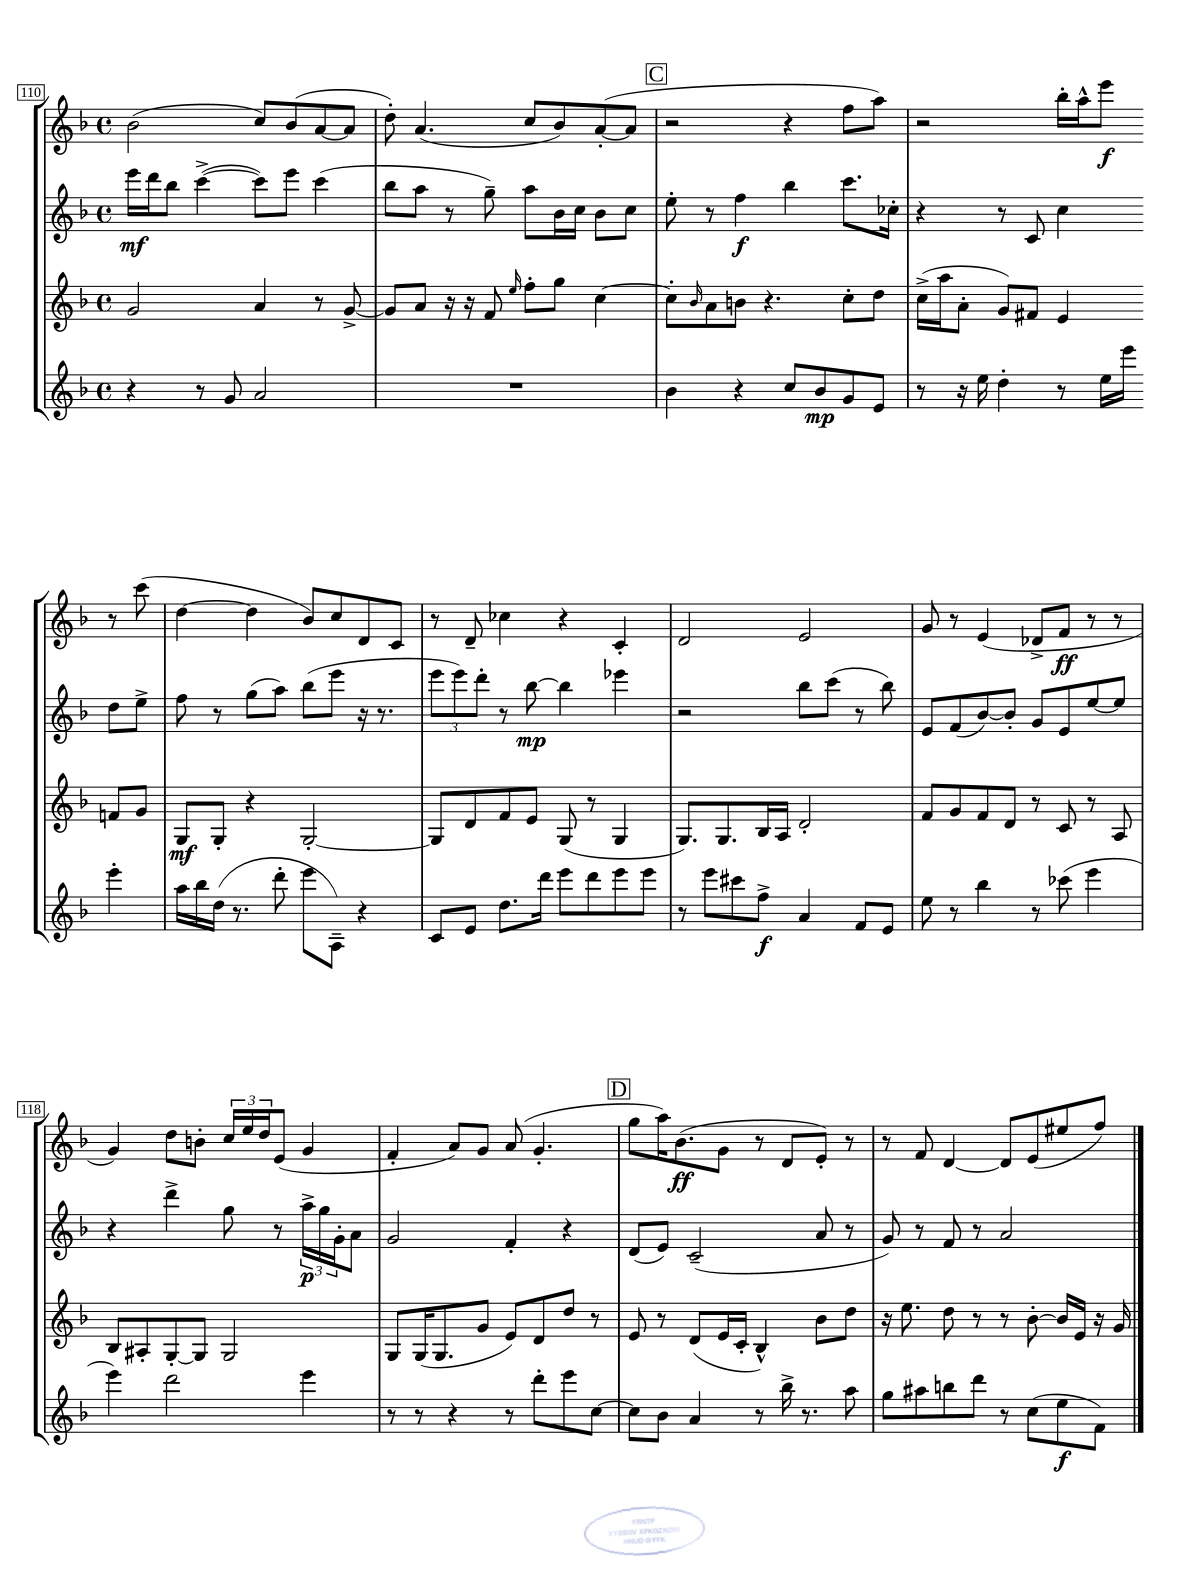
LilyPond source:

<<
\new StaffGroup <<
\new Staff = "s0" {
    \clef treble \key f \major \defaultTimeSignature \time 4/4
    bes'2( c''8) bes'8( a'8~ a'8 |
    d''8-.) a'4.( c''8 bes'8) a'8~-.( a'8 |
    \mark \markup { \box "C" } r2 r4 f''8 a''8) |
    r2 bes''16-. a''16-^ e'''8\f r8 c'''8( |
    d''4~ d''4 bes'8) c''8 d'8 c'8 |
    r8 d'8-- ces''4 r4 c'4-. |
    d'2 e'2 |
    g'8 r8 e'4( des'8-> f'8\ff r8 r8 |
    g'4) d''8 b'8-. \tuplet 3/2 { c''16 e''16 d''16 } e'8( g'4 |
    f'4-. a'8) g'8 a'8( g'4.-. |
    \mark \markup { \box "D" } g''8 a''16) bes'8.\ff( g'8 r8 d'8 e'8-.) r8 |
    r8 f'8 d'4~ d'8 e'8( eis''8 f''8) \bar "|." |
}
\new Staff = "s1" {
    \clef treble \key f \major \defaultTimeSignature \time 4/4
    e'''16\mf d'''16 bes''8 c'''4~->( c'''8) e'''8 c'''4( |
    bes''8 a''8 r8 g''8--) a''8 bes'16 c''16 bes'8 c''8 |
    \mark \markup { \box "C" } e''8-. r8 f''4\f bes''4 c'''8. ces''16-. |
    r4 r8 c'8 c''4 d''8 e''8-> |
    f''8 r8 g''8( a''8) bes''8( e'''8 r16 r8. |
    \tuplet 3/2 { e'''8 e'''8) d'''8-. } r8 bes''8~\mp bes''4 ees'''4 |
    r2 bes''8 c'''8( r8 bes''8) |
    e'8 f'8( bes'8~) bes'8-. g'8 e'8 e''8~ e''8 |
    r4 d'''4-> g''8 r8 \tuplet 3/2 { a''16->\p g''16 g'16-. } a'8 |
    g'2 f'4-. r4 |
    \mark \markup { \box "D" } d'8( e'8) c'2--( a'8 r8 |
    g'8) r8 f'8 r8 a'2 \bar "|." |
}
\new Staff = "s2" {
    \clef treble \key f \major \defaultTimeSignature \time 4/4
    g'2 a'4 r8 g'8~-> |
    g'8 a'8 r16 r16 f'8 \grace { e''16 } f''8-. g''8 c''4~ |
    \mark \markup { \box "C" } c''8-. \grace { bes'16 } a'8 b'8 r4. c''8-. d''8 |
    c''16->( a''16 a'8-. g'8) fis'8 e'4 f'8 g'8 |
    g8\mf g8-. r4 g2~-. |
    g8 d'8 f'8 e'8 g8( r8 g4 |
    g8.) g8. bes16 a16 d'2-. |
    f'8 g'8 f'8 d'8 r8 c'8 r8 a8 |
    bes8 ais8-. g8~-. g8 g2 |
    g8 g16( g8. g'8 e'8) d'8 d''8 r8 |
    \mark \markup { \box "D" } e'8 r8 d'8( e'16 c'16-. bes4-^) bes'8 d''8 |
    r16 e''8. d''8 r8 r8 bes'8~-. bes'16 e'16 r16 g'16 \bar "|." |
}
\new Staff = "s3" {
    \clef treble \key f \major \defaultTimeSignature \time 4/4
    r4 r8 g'8 a'2 |
    R1 |
    \mark \markup { \box "C" } bes'4 r4 c''8 bes'8\mp g'8 e'8 |
    r8 r16 e''16 d''4-. r8 e''16 e'''16 e'''4-. |
    a''16 bes''16 d''16( r8. d'''8-. e'''8 a8--) r4 |
    c'8 e'8 d''8. d'''16 e'''8 d'''8 e'''8 e'''8 |
    r8 e'''8 cis'''8 f''8->\f a'4 f'8 e'8 |
    e''8 r8 bes''4 r8 ces'''8( e'''4 |
    e'''4) d'''2 e'''4 |
    r8 r8 r4 r8 d'''8-. e'''8 c''8~ |
    \mark \markup { \box "D" } c''8 bes'8 a'4 r8 bes''16-> r8. a''8 |
    g''8 ais''8 b''8 d'''8 r8 c''8( e''8\f f'8) \bar "|." |
}
>>
>>
\layout { \context { \Score currentBarNumber = #110 \override BarNumber.stencil = #(make-stencil-boxer 0.1 0.3 ly:text-interface::print) } }
